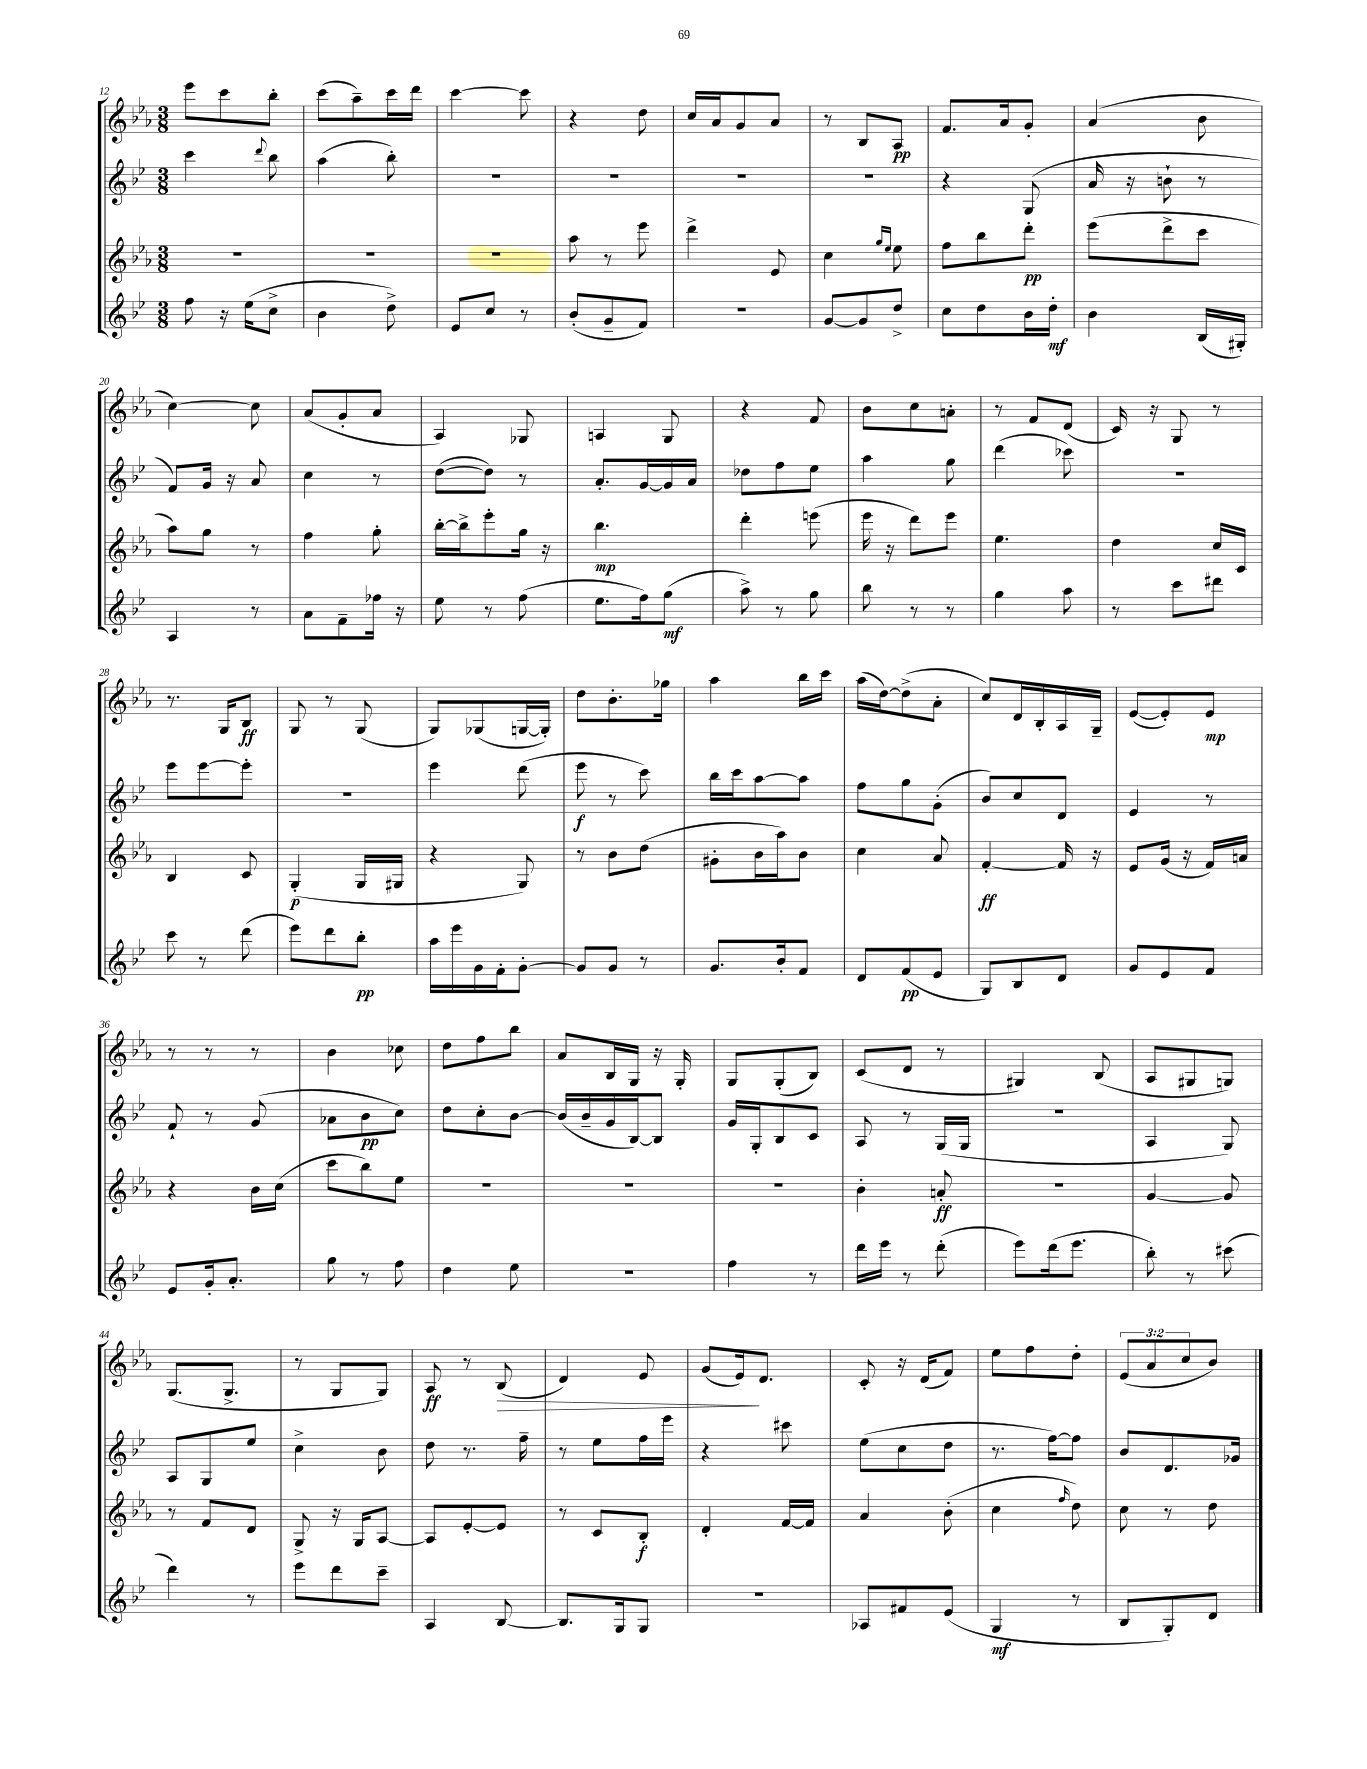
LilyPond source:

<<
\new StaffGroup <<
\new Staff = "s0" {
    \clef treble \key ees \major \numericTimeSignature \time 3/8 \override Staff.TupletNumber.text = #tuplet-number::calc-fraction-text
    ees'''8 c'''8 bes''8-. |
    c'''8( aes''8--) c'''16 d'''16 |
    c'''4~ c'''8 |
    r4 d''8 |
    c''16 aes'16 g'8 aes'8 |
    r8 bes8 aes8\pp |
    f'8. aes'16 g'8-. |
    aes'4( bes'8 |
    c''4~) c''8 |
    aes'8( g'8-. aes'8 |
    aes4) ges8 |
    a4 g8 |
    r4 f'8 |
    bes'8 c''8 a'8-. |
    r8 f'8 d'8( |
    c'16) r16 g8 r8 |
    r8. g16 bes8\ff |
    g8 r8 g8( |
    g8) ges8( g16~ g16-.) |
    d''8 bes'8.-. ges''16 |
    aes''4 bes''16 c'''16 |
    aes''16( d''16~) d''8->( aes'8-. |
    c''8) d'16 bes16-. aes16 g16-- |
    ees'8~( ees'8-.) ees'8\mp |
    r8 r8 r8 |
    bes'4 ces''8 |
    d''8 f''8 bes''8 |
    aes'8 bes16 g16 r16 g16-. |
    g8 g8-.( bes8) |
    c'8( d'8 r8 |
    gis4) bes8( |
    aes8 gis8 g8) |
    g8.( g8.-> |
    r8 g8 g8) |
    aes8\ff r8 bes8\>( |
    d'4) ees'8 |
    g'8( ees'16\!) d'8. |
    c'8-. r16 d'16( f'8) |
    ees''8 f''8 d''8-. |
    \tuplet 3/2 { ees'8( aes'8 c''8 } bes'8) \bar "|." |
}
\new Staff = "s1" {
    \clef treble \key bes \major \numericTimeSignature \time 3/8
    c'''4 \appoggiatura { d'''8 } bes''8 |
    a''4( bes''8-.) |
    R4. |
    R4. |
    R4. |
    R4. |
    r4 g8( |
    a'16 r16 b'8-! r8 |
    f'8) g'16 r16 a'8 |
    c''4 r8 |
    d''8~( d''8) r8 |
    a'8.-. g'16~ g'16 a'16 |
    des''8 f''8 ees''8 |
    a''4 g''8 |
    d'''4( ces'''8) |
    R4. |
    ees'''8 ees'''8~ ees'''8-. |
    R4. |
    ees'''4 d'''8( |
    ees'''8\f r8 c'''8) |
    bes''16 c'''16 a''8~ a''8 |
    f''8 g''8 g'8-.( |
    bes'8) c''8 d'8 |
    ees'4 r8 |
    f'8-! r8 g'8( |
    aes'8 bes'8\pp c''8) |
    d''8 c''8-. bes'8~ |
    bes'16( bes'16-- g'16 bes16~) bes8 |
    g'16 g16-. bes8 c'8 |
    a8 r8 g16( g16 |
    R4. |
    a4 g8) |
    a8 g8 ees''8 |
    c''4-> bes'8 |
    d''8 r8. f''16-- |
    r8 ees''8 f''16 ees'''16 |
    r4 cis'''8 |
    ees''8( c''8 d''8 |
    r8. f''16~) f''8 |
    bes'8 d'8. ges'16 \bar "|." |
}
\new Staff = "s2" {
    \clef treble \key ees \major \numericTimeSignature \time 3/8
    R4. |
    R4. |
    R4. |
    aes''8 r8 ees'''8 |
    d'''4-> ees'8 |
    c''4 \grace { g''16 ees''16 } ees''8 |
    f''8 bes''8 d'''8-.\pp |
    ees'''8( d'''8-> c'''8 |
    aes''8) g''8 r8 |
    f''4 g''8-. |
    bes''16~-. bes''16-> ees'''8-. g''16 r16 |
    bes''4.\mp |
    d'''4-. e'''8( |
    ees'''16 r16 d'''8) ees'''8 |
    ees''4. |
    d''4 c''16 c'16 |
    bes4 c'8 |
    g4-.\p( g16 gis16 |
    r4 g8) |
    r8 bes'8 d''8( |
    gis'8-. bes'16 aes''16) bes'8 |
    c''4 aes'8 |
    f'4~-.\ff f'16 r16 |
    ees'8 g'16( r16 f'16) a'16 |
    r4 bes'16 c''16( |
    c'''8 bes''8) ees''8 |
    R4. |
    R4. |
    R4. |
    bes'4-. a'8-.\ff |
    R4. |
    g'4~ g'8 |
    r8 f'8 d'8 |
    g8-> r16 g16 aes8~ |
    aes8 ees'8~-. ees'8 |
    r8 c'8 bes8-.\f |
    d'4-. f'16~ f'16 |
    aes'4 bes'8-.( |
    c''4 \grace { f''16 } d''8) |
    c''8 r8 d''8 \bar "|." |
}
\new Staff = "s3" {
    \clef treble \key bes \major \numericTimeSignature \time 3/8
    f''8 r16 ees''16( c''8-> |
    bes'4 d''8->) |
    ees'8 c''8 r8 |
    bes'8-.( g'8-- f'8) |
    R4. |
    g'8~ g'8 d''8-> |
    c''8 d''8 bes'16 d''16-.\mf |
    bes'4 bes16( gis16-.) |
    a4 r8 |
    a'8 f'8-- fes''16 r16 |
    ees''8 r8 f''8( |
    ees''8. f''16) g''8\mf( |
    a''8->) r8 g''8 |
    bes''8 r8 r8 |
    g''4 a''8 |
    r8 c'''8 dis'''8 |
    c'''8 r8 d'''8( |
    ees'''8) d'''8 bes''8-.\pp |
    a''16 ees'''16 g'16 f'16-. g'8~-. |
    g'8 g'8 r8 |
    g'8. bes'16-. f'8 |
    d'8 f'8\pp( ees'8 |
    g8) bes8 d'8 |
    g'8 ees'8 f'8 |
    ees'8 g'16-. a'8.-. |
    g''8 r8 f''8 |
    d''4 ees''8 |
    R4. |
    f''4 r8 |
    d'''16 ees'''16 r8 d'''8-.( |
    ees'''8) d'''16( ees'''8. |
    bes''8-.) r8 cis'''8( |
    d'''4) r8 |
    ees'''8 d'''8 c'''8-- |
    a4 bes8~ |
    bes8. g16 g8 |
    R4. |
    aes8 fis'8 ees'8( |
    g4\mf r8 |
    bes8 g8-.) d'8 \bar "|." |
}
>>
>>
\layout { \context { \Score currentBarNumber = #12 } }
